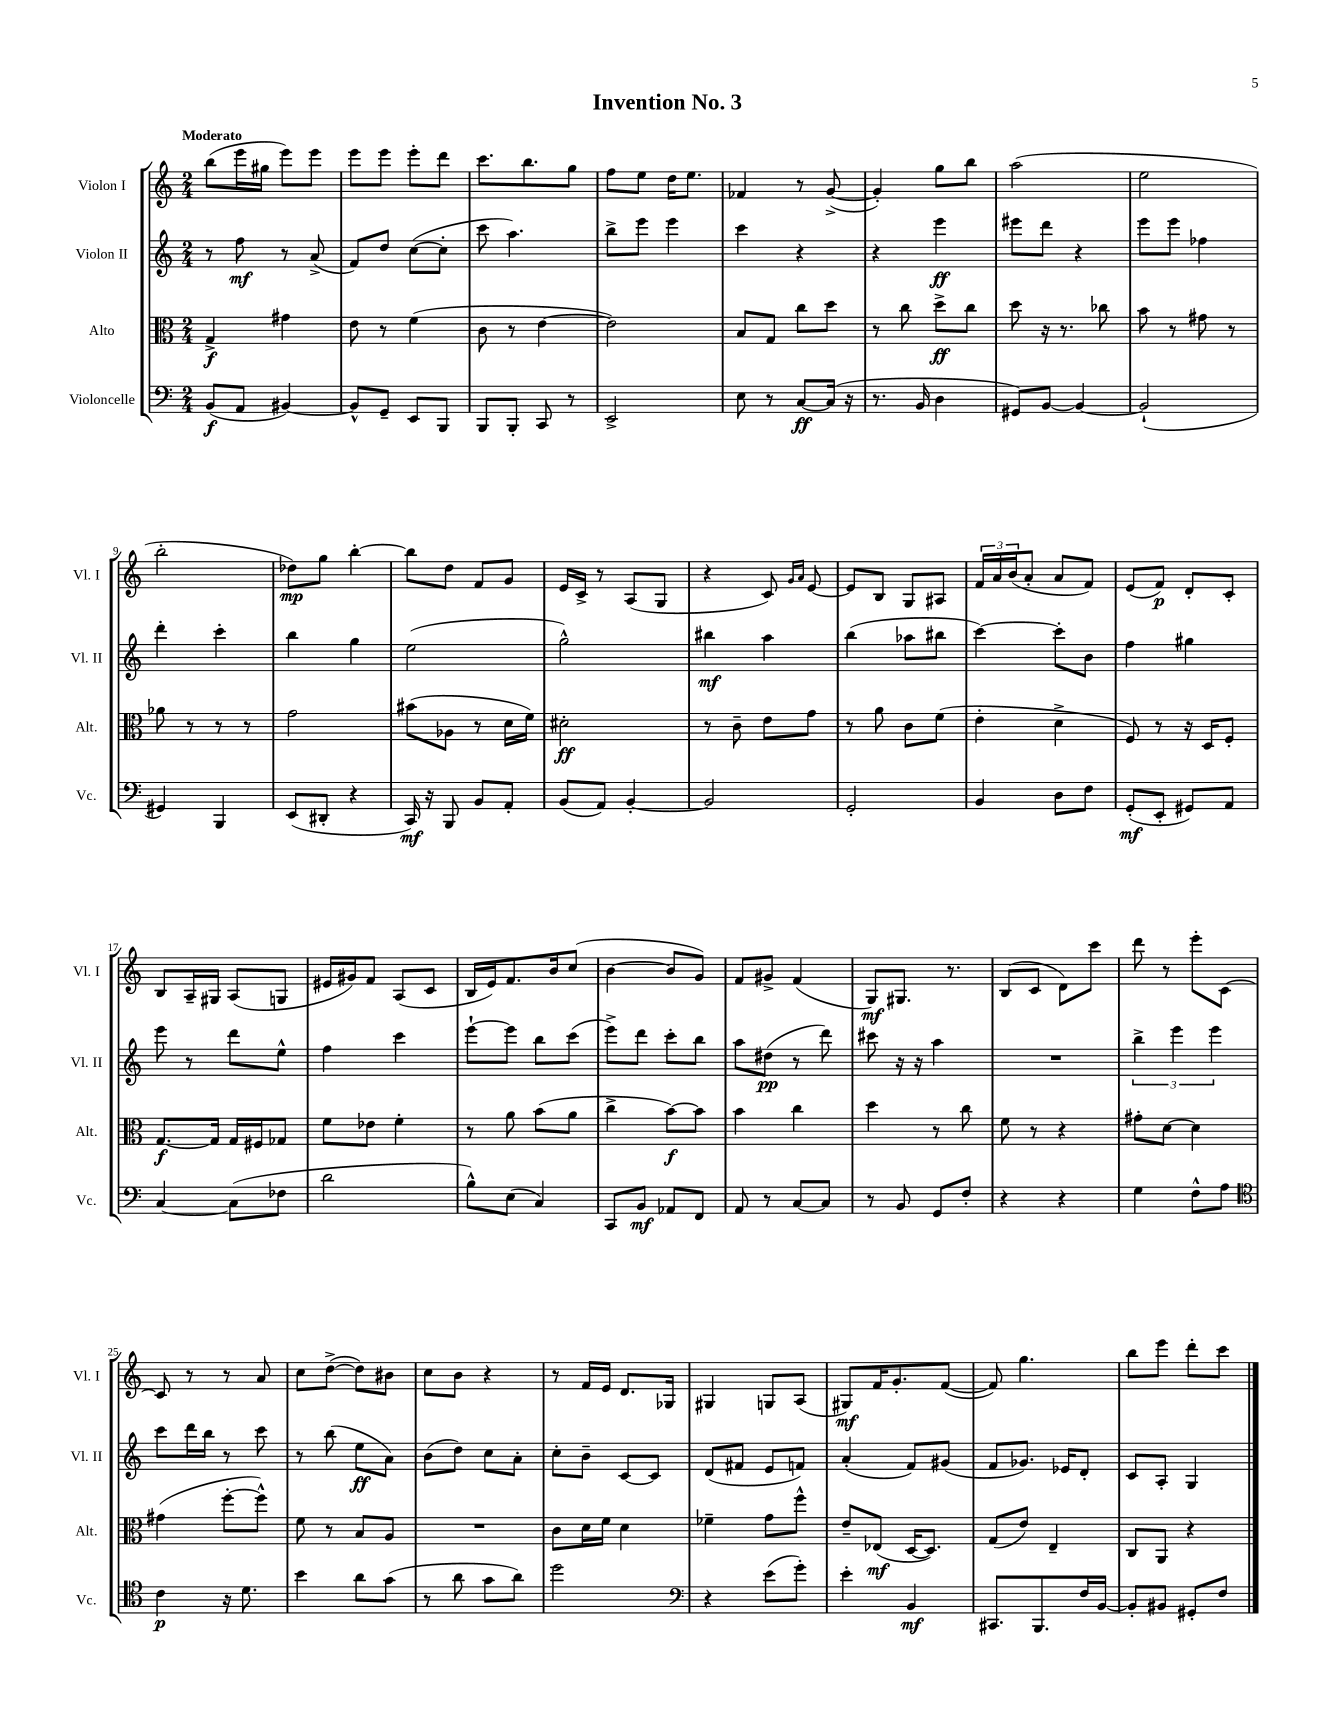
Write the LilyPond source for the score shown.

\header { title = "Invention No. 3" }
<<
\new StaffGroup <<
\new Staff = "s0" \with { instrumentName = "Violon I" shortInstrumentName = "Vl. I" } {
    \clef treble \key c \major \numericTimeSignature \time 2/4 \tempo "Moderato"
    b''8( e'''16 gis''16 e'''8) e'''8 |
    e'''8 e'''8 e'''8-. d'''8 |
    c'''8. b''8. g''8 |
    f''8 e''8 d''16 e''8. |
    fes'4 r8 g'8~->( |
    g'4-.) g''8 b''8 |
    a''2( |
    e''2 |
    b''2-. |
    des''8\mp) g''8 b''4~-. |
    b''8 d''8 f'8 g'8 |
    e'16 c'16-> r8 a8( g8 |
    r4 c'8) \grace { g'16 a'16 } e'8~ |
    e'8 b8 g8 ais8 |
    \tuplet 3/2 { f'16 a'16 b'16( } a'8-. a'8 f'8) |
    e'8( f'8\p) d'8-. c'8-. |
    b8 a16-- gis16 a8( g8 |
    eis'16 gis'16) f'8 a8( c'8 |
    b16 e'16) f'8. b'16 c''8( |
    b'4~ b'8 g'8) |
    f'8 gis'8-> f'4( |
    g8\mf) gis8. r8. |
    b8( c'8 d'8) c'''8 |
    d'''8 r8 e'''8-. c'8~ |
    c'8 r8 r8 a'8 |
    c''8 d''8~->( d''8) bis'8 |
    c''8 b'8 r4 |
    r8 f'16 e'16 d'8. ges16 |
    gis4 g8 a8( |
    gis8\mf) f'16 g'8.-. f'8~( |
    f'8) g''4. |
    b''8 e'''8 d'''8-. c'''8 \bar "|." |
}
\new Staff = "s1" \with { instrumentName = "Violon II" shortInstrumentName = "Vl. II" } {
    \clef treble \key c \major \numericTimeSignature \time 2/4
    r8 f''8\mf r8 a'8->( |
    f'8) d''8 c''8~( c''8-. |
    c'''8 a''4.) |
    b''8-> e'''8 e'''4 |
    c'''4 r4 |
    r4 e'''4\ff |
    eis'''8 d'''8 r4 |
    e'''8 e'''8 fes''4 |
    d'''4-. c'''4-. |
    b''4 g''4 |
    e''2( |
    g''2-^) |
    bis''4\mf a''4 |
    b''4( aes''8 bis''8 |
    c'''4~) c'''8-. b'8 |
    f''4 gis''4 |
    e'''8 r8 d'''8 e''8-^ |
    f''4 c'''4 |
    e'''8~-! e'''8 b''8 c'''8( |
    e'''8->) d'''8 c'''8-. b''8 |
    a''8 dis''8\pp( r8 d'''8) |
    cis'''8 r16 r16 a''4 |
    R2 |
    \tuplet 3/2 { b''4-> e'''4 e'''4 } |
    c'''8 d'''16 b''16 r8 c'''8 |
    r8 b''8( e''8\ff a'8) |
    b'8( d''8) c''8 a'8-. |
    c''8-. b'8-- c'8~ c'8 |
    d'8( fis'8 e'8 f'8) |
    a'4-.( f'8) gis'8( |
    f'8 ges'8.) ees'16 d'8-. |
    c'8 a8-. g4 \bar "|." |
}
\new Staff = "s2" \with { instrumentName = "Alto" shortInstrumentName = "Alt." } {
    \clef alto \key c \major \numericTimeSignature \time 2/4
    g4->\f gis'4 |
    e'8 r8 f'4( |
    c'8 r8 e'4~ |
    e'2) |
    b8 g8 c''8 d''8 |
    r8 c''8 d''8->\ff c''8 |
    d''8 r16 r8. ces''8 |
    b'8 r8 gis'8 r8 |
    aes'8 r8 r8 r8 |
    g'2 |
    bis'8( aes8 r8 d'16 f'16) |
    dis'2-.\ff |
    r8 c'8-- e'8 g'8 |
    r8 a'8 c'8 f'8( |
    e'4-. d'4-> |
    f8) r8 r16 d16 f8-. |
    g8.~\f g16 g16 fis16 ges8 |
    f'8 ees'8 f'4-. |
    r8 a'8 b'8( a'8 |
    c''4-> b'8~\f) b'8 |
    b'4 c''4 |
    d''4 r8 c''8 |
    f'8 r8 r4 |
    gis'8-. d'8~ d'4 |
    gis'4( f''8~-. f''8-^) |
    f'8 r8 b8 a8 |
    R2 |
    c'8 d'16 f'16 d'4 |
    fes'4-- g'8 f''8-^ |
    e'8-- ees8\mf( d16~ d8.) |
    g8( e'8) e4-- |
    c8 a,8 r4 \bar "|." |
}
\new Staff = "s3" \with { instrumentName = "Violoncelle" shortInstrumentName = "Vc." } {
    \clef bass \key c \major \numericTimeSignature \time 2/4
    b,8\f( a,8 bis,4~) |
    bis,8-^ g,8-- e,8 b,,8 |
    b,,8 b,,8-. c,8 r8 |
    e,2-> |
    e8 r8 c8~\ff c16( r16 |
    r8. b,16 d4 |
    gis,8) b,8~ b,4~ |
    b,2-!( |
    gis,4) b,,4 |
    e,8( dis,8-. r4 |
    c,16\mf) r16 b,,8 b,8 a,8-. |
    b,8( a,8) b,4~-. |
    b,2 |
    g,2-. |
    b,4 d8 f8 |
    g,8-.\mf( e,8-. gis,8) a,8 |
    c4~ c8( fes8 |
    d'2 |
    b8-^) e8( c4) |
    c,8 b,8\mf aes,8 f,8 |
    a,8 r8 c8~ c8 |
    r8 b,8 g,8 f8-. |
    r4 r4 |
    g4 f8-^ a8 |
    \clef tenor c'4\p r16 d'8. |
    b'4 a'8 g'8( |
    r8 a'8 g'8 a'8) |
    d''2 |
    \clef bass r4 e'8( g'8-.) |
    e'4-. b,4\mf |
    cis,8. b,,8. f16 b,16~ |
    b,8-. bis,8 gis,8-. f8 \bar "|." |
}
>>
>>
